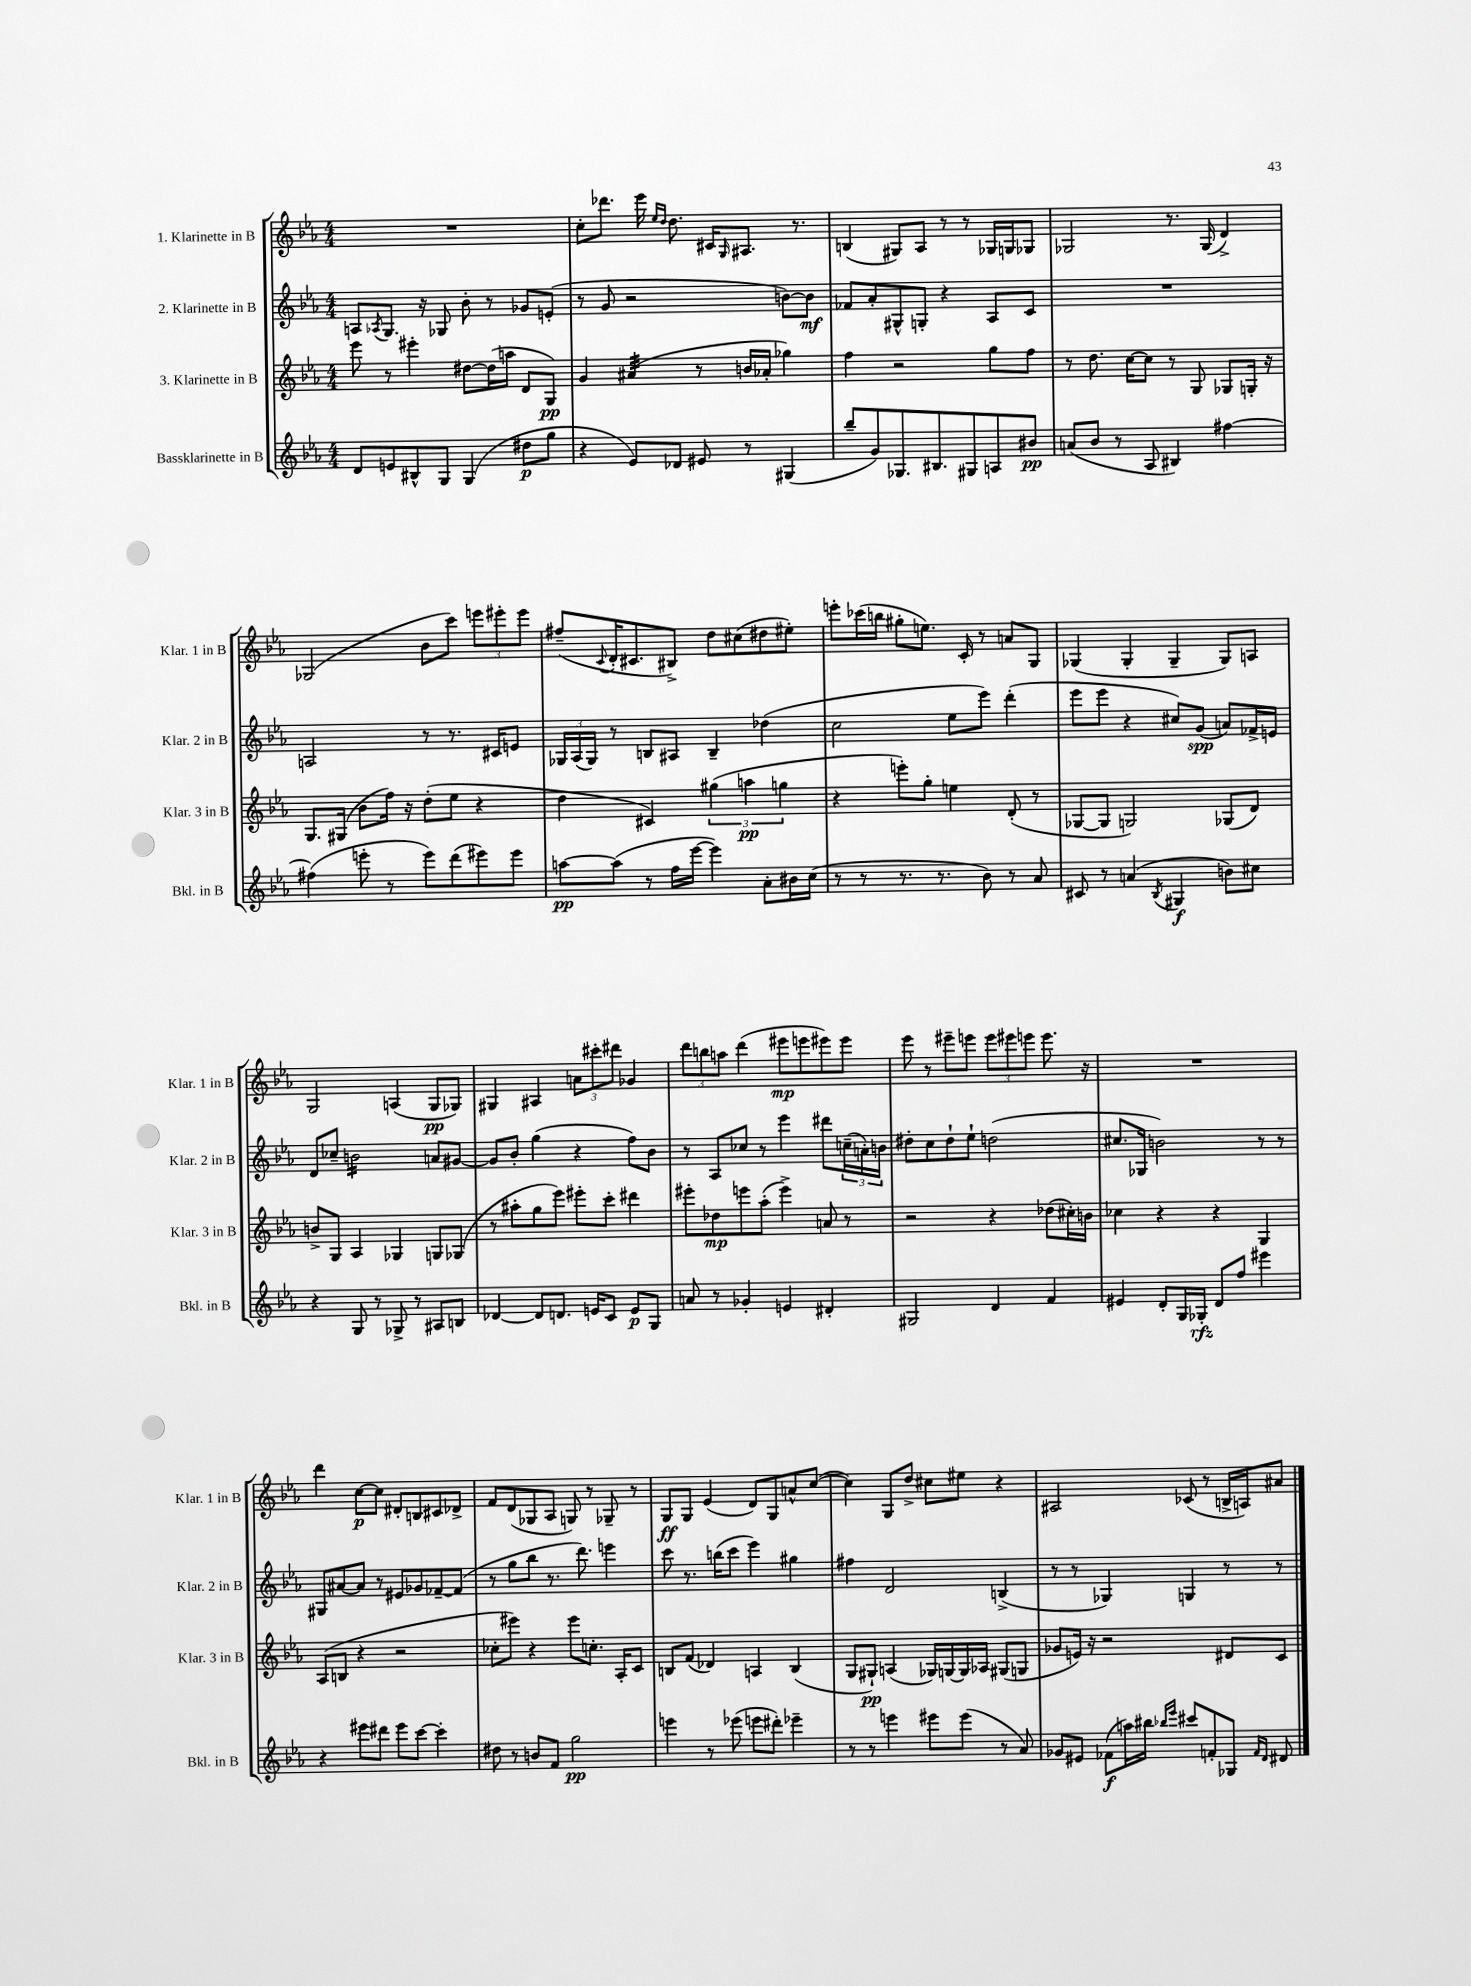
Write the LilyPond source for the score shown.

<<
\new StaffGroup <<
\new Staff = "s0" \with { instrumentName = "1. Klarinette in B" shortInstrumentName = "Klar. 1 in B" } {
    \clef treble \key ees \major \numericTimeSignature \time 4/4
    R1 |
    c''8-. des'''8. ees'''16 \grace { ees''16 d''16 } d''8. cis'16 \grace { g16 } ais8. r8. |
    b4( gis8) aes8 r8 r8 ges16 g16 ges8 |
    ges2 r8. ges16( d'4->) |
    ges2( bes'8 c'''8) \tuplet 3/2 { e'''8 eis'''8-. eis'''8 } |
    fis''8--( \appoggiatura { c'8 } d'16-. cis'8. bis8->) d''8 cis''8( dis''8 eis''8-.) |
    e'''8-. ces'''16( b''16 gis''8-. e''8.) c'16-. r8 a'8 g8 |
    ges4( ges4-. ges4-- ges8) a8 |
    g2 a4( g8\pp ges8) |
    gis4 ais4 \tuplet 3/2 { a'8 cis'''8-. dis'''8 } ges'4 |
    \tuplet 3/2 { d'''8 b''8 a''8 } d'''4( eis'''8\mp e'''8 eis'''8) eis'''8 |
    ees'''8 r8 eis'''8-- e'''8 \tuplet 3/2 { e'''8 eis'''8 e'''8 } e'''8. r16 |
    R1 |
    d'''4 c''8~\p c''8 dis'8-. b8 cis'8 des'8-> |
    f'8 d'8( ges8 aes8 g8) r8 ges8-- r8 |
    g8\ff g8 ees'4( d'8) g8 a'8-^ c''8~( |
    c''4) g8 d''8-> cis''8 eis''8 r4 |
    ais2 ces'8( r8 b16-> a16) ais'8 \bar "|." |
}
\new Staff = "s1" \with { instrumentName = "2. Klarinette in B" shortInstrumentName = "Klar. 2 in B" } {
    \clef treble \key ees \major \numericTimeSignature \time 4/4
    a8 \acciaccatura { aes8 } g8. r16 ges8 bes'8-. r8 ges'8 e'8-.( |
    r8 g'8 r2 b'8~) b'8\mf |
    fes'8 aes'8-. gis8-^ g8-. r4 aes8 c'8 |
    R1 |
    a2 r8 r8. cis'16 e'8 |
    \tuplet 3/2 { ges16 aes16( ges16) } r8 b8 ais8 b4-- des''4( |
    c''2 ees''8 ees'''8) d'''4-.( |
    ees'''8 ees'''8 r4 cis''8) g'8\spp( a'8) fes'16-> e'16 |
    d'8 ces''8-- b'2:16 a'8 gis'8~ |
    gis'8 bes'8-. g''4( r4 f''8) bes'8 |
    r8 aes8 ces''8 r8 ees'''4 dis'''8 \tuplet 3/2 { c''16--( a'16-.) b'16 } |
    dis''8-. c''8 dis''8-! ees''8-! d''2( |
    cis''8. ges16 b'2) r8 r8 |
    gis8 ais'8~ ais'8 r8 eis'8 ges'8 fes'8~-- fes'8( |
    r8 g''8 bes''8 r8. d'''8.) e'''4 |
    c'''8 r8. b''16( c'''8 ees'''4) gis''4 |
    fis''4 d'2 b4->( |
    r8 r8 ges4) g4 r8 r8 \bar "|." |
}
\new Staff = "s2" \with { instrumentName = "3. Klarinette in B" shortInstrumentName = "Klar. 3 in B" } {
    \clef treble \key ees \major \numericTimeSignature \time 4/4
    ees'''8 r8 eis'''4-. dis''8~ dis''16( a''16 d'8 g8\pp) |
    g'4 ais'4:32( r8 b'16 aes'16-. ges''4) |
    f''4 r2 g''8 f''8 |
    r8 d''8. c''16~ c''8 r8 g8 ges8 g16-. r16 |
    g8. gis16( bes'8 f''16) r16 d''8-.( ees''8 r4 |
    d''4 cis'4) \tuplet 3/2 { gis''4( a''4\pp g''4 } |
    r4 e'''8-.) g''8-. e''4 d'8-.( r8 |
    ges8~ ges8 g2) ges8( d'8) |
    b'8-> g8 aes4 ges4 g8 ges8( |
    r8 ais''8-. g''8 ees'''8) eis'''8-. c'''8-. dis'''4 |
    eis'''8-. des''8\mp e'''8 aes''8-.( e'''4->) a'8 r8 |
    r2 r4 des''8( cis''16-.) b'16 |
    ces''4 r4 r4 g4 |
    aes8( b8 r4 r2 |
    ces''8-. eis'''8) r4 eis'''8 c''8.-. aes16-. c'8 |
    b8 f'8( des'4) a4 b4( |
    g8 gis8-!\pp) a4( ges16) g16~ g16 aes16 gis8( g8 |
    ges'8 e'16) r16 r2 dis'8 c'8 \bar "|." |
}
\new Staff = "s3" \with { instrumentName = "Bassklarinette in B" shortInstrumentName = "Bkl. in B" } {
    \clef treble \key ees \major \numericTimeSignature \time 4/4
    d'8 e'8 bis8-^ g8 g4( dis''8\p g''8 |
    r4 ees'8) des'8 eis'8 r8 gis4( |
    bes''8-- g'8) ges8. bis8. gis8 a8 bis'8\pp |
    a'8( bes'8 r8 aes8 bis4) fis''4~ |
    fis''4( e'''8-. r8 e'''8) d'''8( eis'''8) eis'''8 |
    a''8~\pp a''8( r8 f''16 ees'''16~ ees'''4) aes'8-. bis'16 c''16( |
    r8 r8 r8. r8. bes'8) r8 aes'8 |
    cis'8 r8 a'4( \acciaccatura { bes8 } gis4\f b'8) cis''8 |
    r4 g8 r8 ges8-> r8 ais8 b8 |
    des'4~ des'8 d'8. e'16 c'8 e'8\p g8 |
    a'8 r8 ges'4-. e'4 dis'4-. |
    gis2 d'4 f'4 |
    eis'4 d'8-. g16 ges16-.\rfz d'8 f''8 eis'''4 |
    r4 eis'''8 dis'''8 eis'''8 c'''8~ c'''4-. |
    dis''8 r8 b'8 f'8 g''2\pp |
    e'''4 r8 ees'''8( e'''8 dis'''8-.) ees'''4-- |
    r8 r8 e'''4 eis'''8 eis'''8( r8 aes'8) |
    ges'8 eis'8 fes'8\f( a''16) bis''16 \grace { bes''16 ees'''16 } cis'''8 f'8-. ges8 \grace { f'16 d'16 } dis'8 \bar "|." |
}
>>
>>
\layout { \context { \Score \remove "Bar_number_engraver" } }
